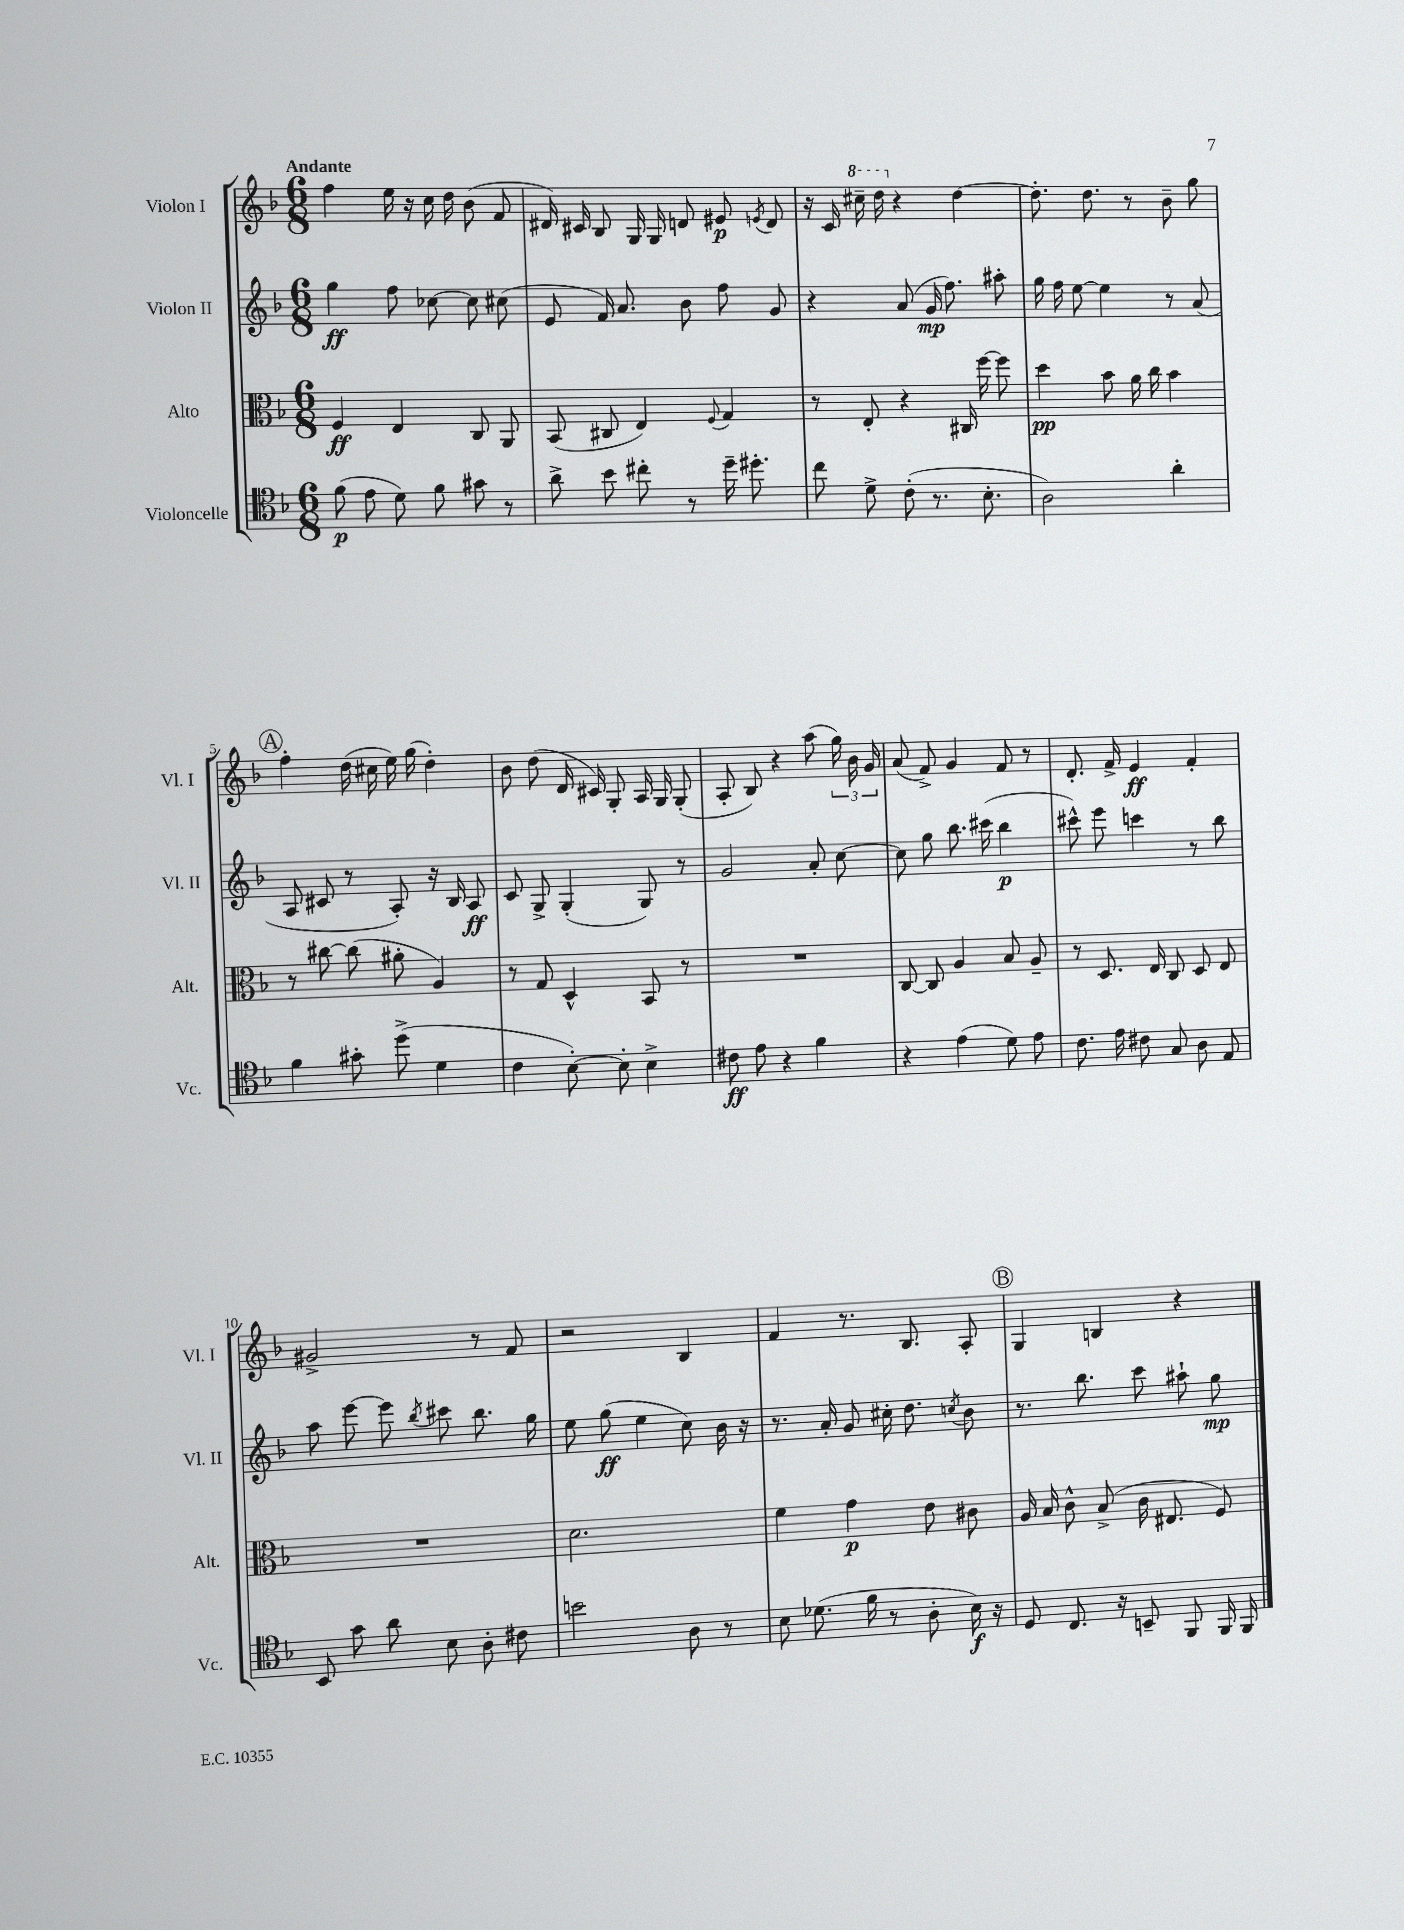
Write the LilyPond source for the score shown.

<<
\new StaffGroup <<
\new Staff = "s0" \with { instrumentName = "Violon I" shortInstrumentName = "Vl. I" } {
    \clef treble \key f \major \numericTimeSignature \time 6/8 \tempo "Andante"
    \autoBeamOff f''4 e''16 r16 c''16 d''16 bes'8( f'8 |
    dis'16) cis'16 bes8 g16 g16 d'8 eis'8\p \acciaccatura { e'8 } d'8 |
    r16 c'16 \ottava #1 cis'''16-- d'''16 \ottava #0 r4 d''4~ |
    d''8.-. d''8. r8 bes'8-- g''8 |
    \mark \markup { \circle "A" } f''4-. d''16( cis''16 e''16) g''16( d''4-.) |
    bes'8 d''8( d'16 cis'16) g8-. a16 g16 g8-.( |
    a8-. bes8) r4 a''8( \tuplet 3/2 { g''16) bes'16 g'16 } |
    a'8( f'8->) g'4 f'8 r8 |
    d'8.-. f'16-> e'4\ff f'4-. |
    gis'2-> r8 f'8 |
    r2 bes4 |
    f'4 r8. bes8. a8-. |
    \mark \markup { \circle "B" } g4 b4 r4 \bar "|." |
}
\new Staff = "s1" \with { instrumentName = "Violon II" shortInstrumentName = "Vl. II" } {
    \clef treble \key f \major \numericTimeSignature \time 6/8
    \autoBeamOff g''4\ff f''8 ces''8~ ces''8 cis''8( |
    e'8 f'16) a'8. bes'8 f''8 g'8 |
    r4 a'8( g'16\mp f''8.) ais''8-. |
    g''16 f''16 e''8~ e''4 r8 a'8( |
    \mark \markup { \circle "A" } a8 cis'8 r8 a8-.) r16 bes16 a8\ff |
    c'8 g8-> g4-.( g8) r8 |
    g'2 a'8-. c''8~ |
    c''8 g''8 bes''8. cis'''16( bes''4\p |
    cis'''8-^) e'''8 c'''4 r8 bes''8 |
    a''8 e'''8~ e'''8 \acciaccatura { bes''8 } cis'''8 bes''8. g''16 |
    e''8 g''8\ff( e''4 c''8) bes'16 r16 |
    r8. a'16-. g'8 cis''16-. d''8. \acciaccatura { c''8 } bes'8 |
    \mark \markup { \circle "B" } r8. bes''8. c'''8 ais''8-! g''8\mp \bar "|." |
}
\new Staff = "s2" \with { instrumentName = "Alto" shortInstrumentName = "Alt." } {
    \clef alto \key f \major \numericTimeSignature \time 6/8
    \autoBeamOff f4\ff e4 c8 a,8 |
    bes,8( cis8 e4) \appoggiatura { f8 } g4 |
    r8 e8-. r4 cis16 f''16~ f''8 |
    d''4\pp bes'8 a'16 c''16 bes'4 |
    \mark \markup { \circle "A" } r8 cis''8~ cis''8( ais'8-. a4) |
    r8 g8 d4-^ bes,8 r8 |
    R2. |
    c8~ c8 a4 bes8 a8-- |
    r8 d8. e16 c8 d8 e8 |
    R2. |
    d'2. |
    f'4 g'4\p e'8 cis'8 |
    \mark \markup { \circle "B" } a16 bes16 c'8-^ bes8->( c'16 eis8. f8) \bar "|." |
}
\new Staff = "s3" \with { instrumentName = "Violoncelle" shortInstrumentName = "Vc." } {
    \clef tenor \key f \major \numericTimeSignature \time 6/8
    \autoBeamOff f'8\p( e'8 d'8) f'8 gis'8 r8 |
    a'8-> bes'8 cis''8-. r8 d''16-- dis''8.-. |
    c''8 d'8-> c'8-.( r8. bes8.-. |
    a2) a'4-. |
    \mark \markup { \circle "A" } f'4 gis'8-. d''8->( d'4 |
    c'4 bes8~-.) bes8-. bes4-> |
    cis'8\ff e'8 r4 f'4 |
    r4 e'4( d'8) e'8 |
    c'8. e'16 cis'8 g8 a8 e8 |
    bes,8 g'8 a'8 bes8 a8-. cis'8 |
    b'2 a8 r8 |
    bes8 des'8.( f'16 r8 a8-. bes16\f) r16 |
    \mark \markup { \circle "B" } d8 c8. r16 b,8-- f,8 f,16 f,16 \bar "|." |
}
>>
>>
